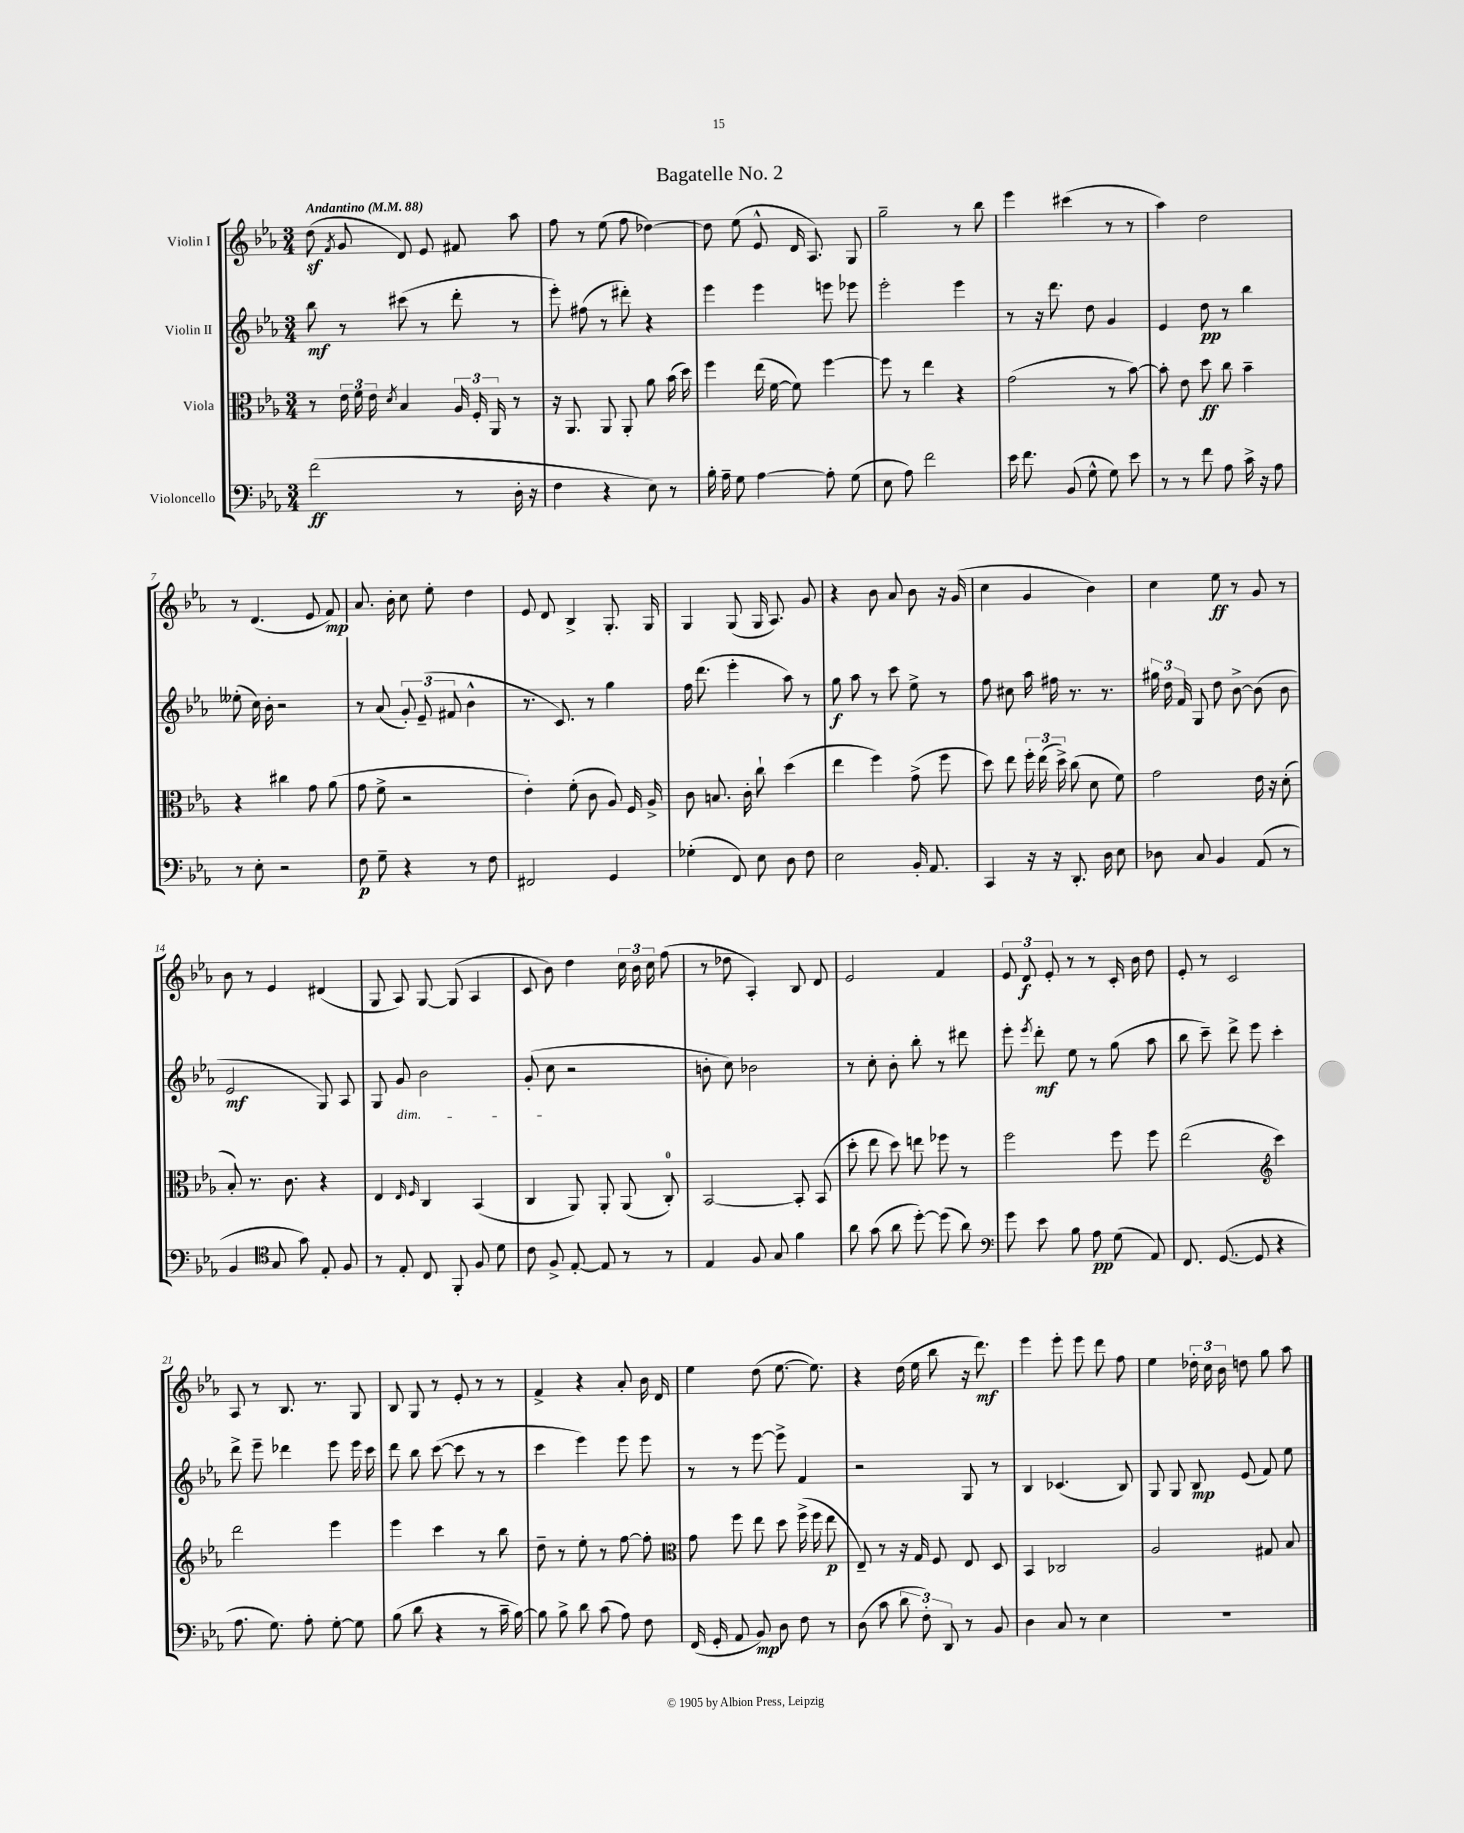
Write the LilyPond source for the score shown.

\header { title = "Bagatelle No. 2" }
<<
\new StaffGroup <<
\new Staff = "s0" \with { instrumentName = "Violin I" } {
    \clef treble \key ees \major \numericTimeSignature \time 3/4 \tempo "Andantino" 4 = 88
    \autoBeamOff d''8\sf( \acciaccatura { f'8 } g'8 d'8) ees'8 fis'8 aes''8 |
    f''8 r8 ees''8( f''8 des''4~) |
    des''8 ees''8( ees'8-^ d'16 aes8.) g8 |
    g''2-- r8 bes''8 |
    ees'''4 cis'''4( r8 r8 |
    aes''4) d''2 |
    r8 d'4.( ees'8 f'8\mp) |
    aes'8. bes'16-. c''8 ees''8-. d''4 |
    ees'8 d'8 bes4-> g8.-. g16 |
    g4 g8( g16 aes8.) g'8 |
    r4 bes'8 aes'8 bes'8 r16 g'16( |
    c''4 g'4 bes'4) |
    c''4 ees''8\ff r8 g'8 r8 |
    bes'8 r8 ees'4 dis'4( |
    g8 aes8) g8~ g8( aes4 |
    c'8 bes'8) d''4 \tuplet 3/2 { c''16 bes'16 c''16 } f''8( |
    r8 des''8 aes4-.) bes8 d'8 |
    ees'2 f'4 |
    \tuplet 3/2 { ees'8 d'8\f ees'8-. } r8 r8 c'16-. bes'16 d''8 |
    ees'8-. r8 c'2 |
    aes8 r8 bes8. r8. g8 |
    bes8 g8 r8 ees'8-. r8 r8 |
    f'4-> r4 aes'8-. bes'16 d'16 |
    ees''4 d''8( ees''8.~ ees''8.) |
    r4 d''16( ees''16 bes''8 r16 d'''8.\mf) |
    ees'''4 ees'''8-. ees'''8 d'''8 f''8 |
    ees''4 \tuplet 3/2 { des''16-. c''16 bes'16 } d''8 g''8 aes''8 \bar "|." |
}
\new Staff = "s1" \with { instrumentName = "Violin II" } {
    \clef treble \key ees \major \numericTimeSignature \time 3/4
    \autoBeamOff bes''8\mf r8 cis'''8( r8 d'''8-. r8 |
    ees'''8-.) fis''8( r8 dis'''8-.) r4 |
    ees'''4 ees'''4 e'''8 ees'''8 |
    ees'''2-. ees'''4 |
    r8 r16 d'''8. d''8 g'4 |
    ees'4 d''8\pp r8 bes''4 |
    eeses''8-.( c''16) bes'16-. r2 |
    r8 aes'8( \tuplet 3/2 { g'8-.) ees'8--( fis'8 } bes'4-^ |
    r8. c'8.) r8 g''4 |
    f''16 d'''8.( ees'''4-. aes''8) r8 |
    g''8\f aes''8 r8 c'''8 ees''8-> r8 |
    f''8 cis''8 aes''16 fis''16 r8. r8. |
    \tuplet 3/2 { gis''16 d''16 f'16 } g8 d''8 bes'8~-> bes'8( bes'8 |
    ees'2\mf g8) aes8 |
    g8 g'8\dim bes'2 |
    g'8-.( c''8\! r2 |
    b'8-. c''8) bes'2 |
    r8 c''8-. bes'8-. bes''8-. r8 dis'''8 |
    ees'''8-. \acciaccatura { ees'''8 } d'''8-.\mf ees''8 r8 g''8( aes''8 |
    bes''8 c'''8--) d'''8-> ees'''8 c'''4-. |
    d'''8-> ees'''8-- des'''4 ees'''8 ees'''16 c'''16 |
    d'''8 bes''8 c'''8~( c'''8 r8 r8 |
    c'''4 ees'''4) ees'''8 ees'''8 |
    r8 r8 ees'''8~ ees'''8-> f'4 |
    r2 g8 r8 |
    bes4 ces'4.( bes8) |
    g8 g8 bes8\mp ees'8( f'8) ees''8 \bar "|." |
}
\new Staff = "s2" \with { instrumentName = "Viola" } {
    \clef alto \key ees \major \numericTimeSignature \time 3/4
    \autoBeamOff r8 \tuplet 3/2 { ees'16 f'16 ees'16 } \acciaccatura { d'8 } bes4 \tuplet 3/2 { aes16 f16-. aes,16 } r8 |
    r16 aes,8. aes,8 aes,8-. aes'8 bes'16( d''16) |
    f''4 ees''16( f'16~ f'8) f''4~ |
    f''8 r8 ees''4 r4 |
    g'2( r8 bes'8~) |
    bes'8-. ees'8 d''8\ff c''8 bes'4-- |
    r4 cis''4 g'8 aes'8( |
    g'8 f'8-> r2 |
    ees'4-.) f'8-.( c'8 aes8) f16 aes16-> |
    c'8 b8. c'16-. c''8-! d''4( |
    ees''4 f''4) g'8->( f''8 |
    d''8) ees''8 \tuplet 3/2 { f''16-. ees''16( d''16->) } c''8( d'8 f'8) |
    g'2 ees'16 r16 d'8-.( |
    bes8-.) r8. c'8. r4 |
    ees4 \grace { ees16 f16 } c4 bes,4( |
    c4 aes,8) aes,8-. aes,8( c8-0-.) |
    bes,2~ bes,8-. bes,8( |
    d''8-. ees''8 d''8) e''8 fes''8 r8 |
    f''2 f''8 f''8 |
    ees''2( \clef treble c'''4) |
    d'''2 ees'''4 |
    ees'''4 c'''4 r8 bes''8 |
    d''8-- r8 ees''8-. r8 f''8~ f''8-. |
    \clef alto g'8 f''8 ees''8 d''8 f''16->( f''16 ees''8\p |
    ees8--) r8 r16 g16 f8 ees8 d8 |
    bes,4 ces2 |
    aes2 gis8 bes8 \bar "|." |
}
\new Staff = "s3" \with { instrumentName = "Violoncello" } {
    \clef bass \key ees \major \numericTimeSignature \time 3/4
    \autoBeamOff f'2\ff( r8 d16-. r16 |
    f4 r4 ees8) r8 |
    bes16-. aes16-- g8 aes4~ aes8-. g8( |
    ees8 aes8) f'2 |
    ees'16 f'8. bes,8( g8-^ g8) ees'8 |
    r8 r8 f'8 aes8 c'16-> r16 aes8 |
    r8 ees8-. r2 |
    f8\p g8-- r4 r8 f8 |
    fis,2 g,4 |
    ges4-.( f,8) ees8 d8 f8 |
    ees2 bes,16-. aes,8. |
    c,4 r16 r16 d,8.-. d16 ees8 |
    des8 c8 bes,4 aes,8( r8 |
    bes,4 \clef tenor g8 g'8) ees8-. f8 |
    r8 ees8-. c8 f,8-. f8 d'8 |
    c'8 f8-> ees8~-. ees8 r8 r8 |
    ees4 f8 g8 f'4 |
    aes'8 g'8( aes'8 d''8~-.) d''8( aes'8) |
    \clef bass g'8 ees'8 bes8 aes8\pp g8( aes,8) |
    f,8. g,8.~( g,8 r4 |
    aes8. g8.) aes8-. g8~-. g8 |
    bes8( d'8 r4 r8 c'16-- bes16~) |
    bes8 bes8-> d'8 c'8( aes8) f8 |
    f,16( g,16-. aes,8 bes,8\mp) d8 f8 r8 |
    d8( c'8 \tuplet 3/2 { d'8 f8-.) d,8 } r8 bes,8 |
    d4 c8 r8 ees4 |
    R2. \bar "|." |
}
>>
>>
